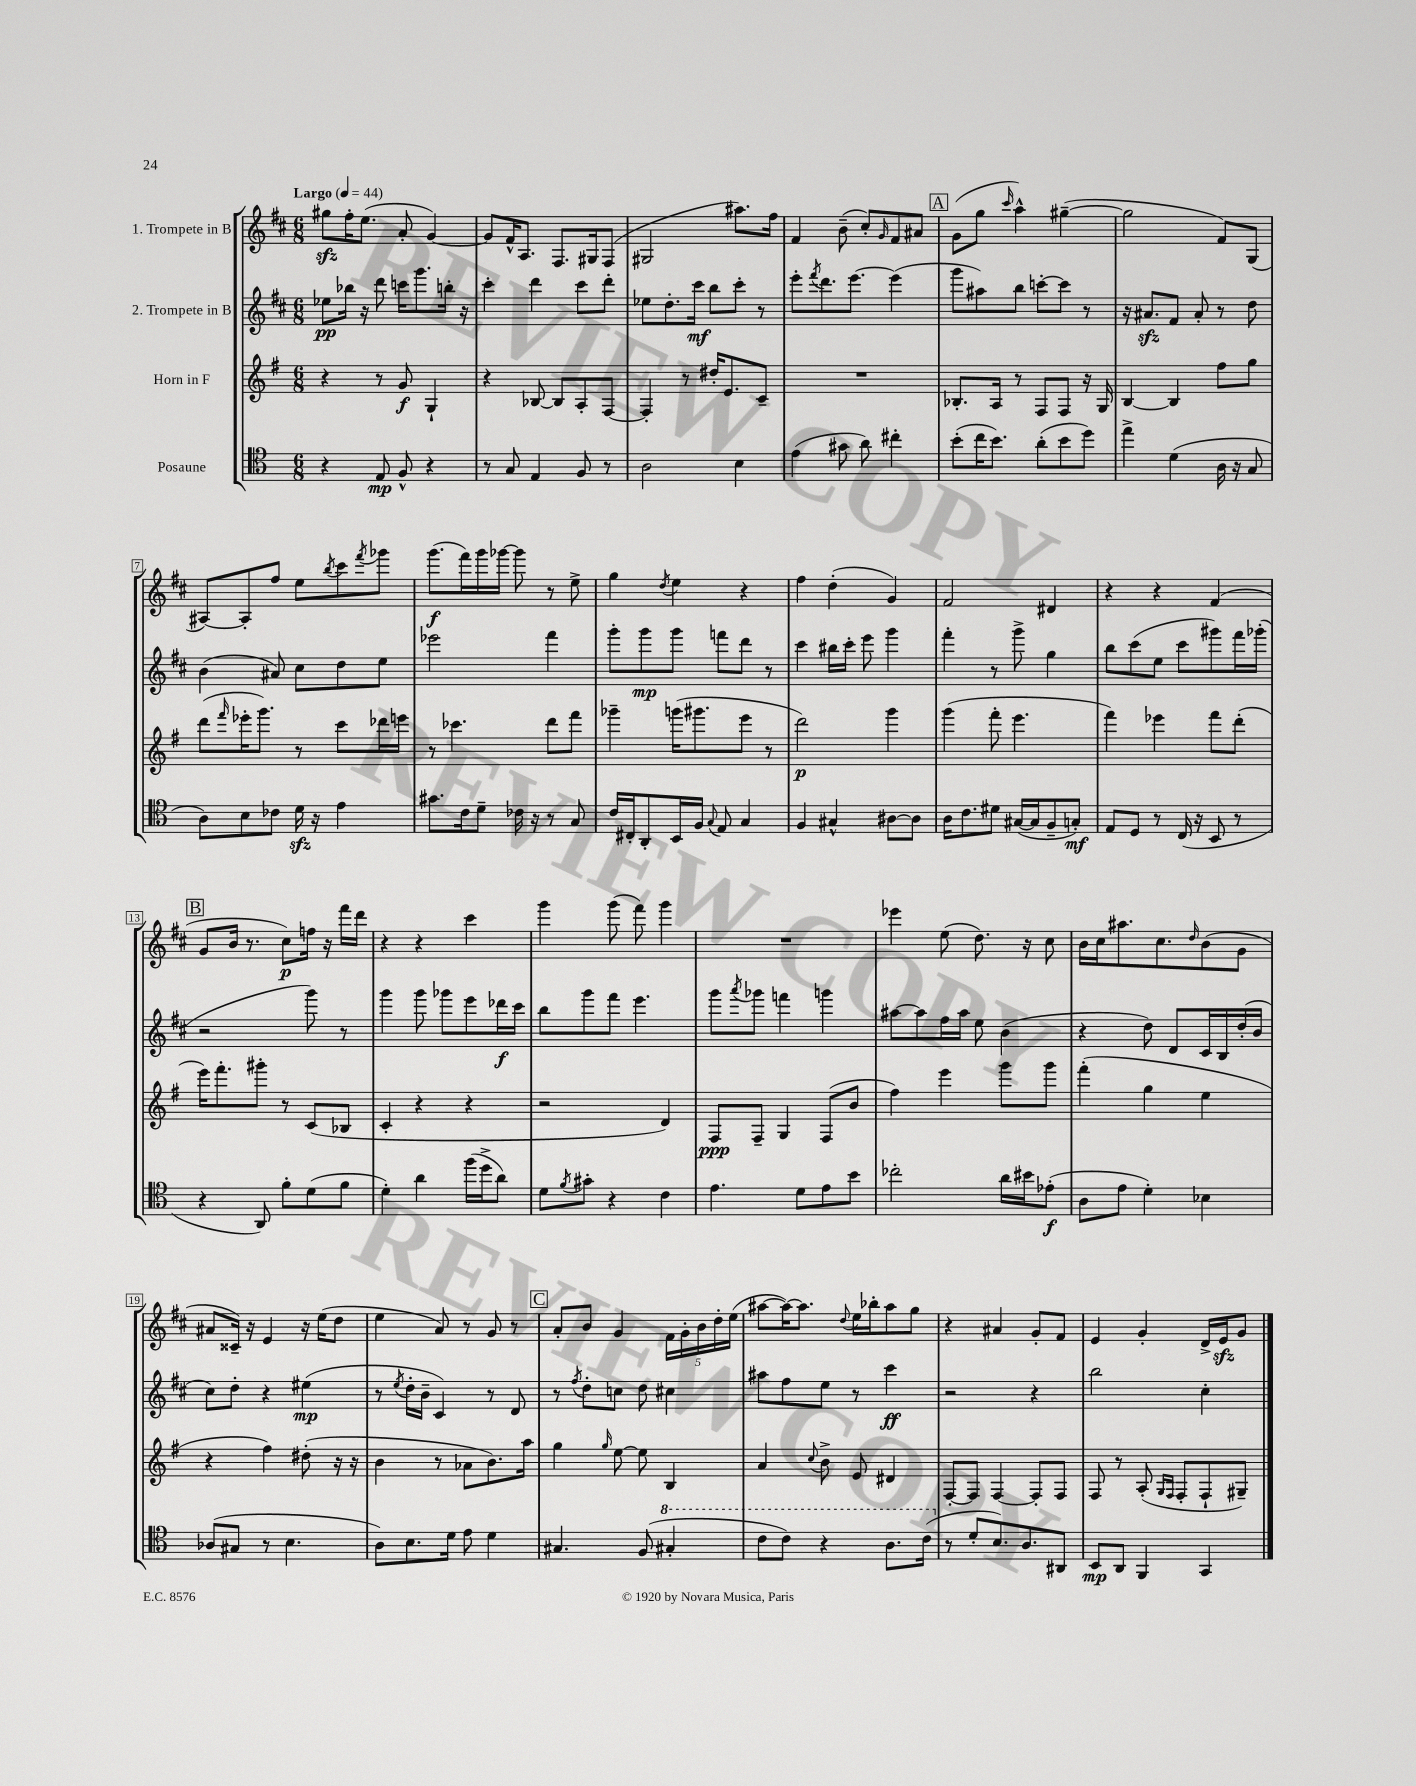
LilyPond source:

<<
\new StaffGroup <<
\new Staff = "s0" \with { instrumentName = "1. Trompete in B" } {
    \clef treble \key d \major \numericTimeSignature \time 6/8 \tempo "Largo" 4 = 44
    gis''8\sfz fis''16-. e''8.( a'8-. g'4~) |
    g'8 fis'16-^ a8. fis8. gis16 fis8( |
    gis2 ais''8.) fis''16 |
    fis'4 b'8--( cis''8-.) \grace { g'16 } fis'8 ais'8 |
    \mark \markup { \box "A" } g'8( g''8 \grace { cis'''16 } a''4-^) gis''4~--( |
    gis''2 fis'8) g8( |
    ais8~) ais8-. fis''8 e''8 \acciaccatura { b''8 } cis'''8 \acciaccatura { fis'''8 } ges'''8 |
    g'''8.\f( fis'''16) g'''16 ges'''16~ ges'''8 r8 e''8-> |
    g''4 \acciaccatura { d''8 } e''4 r4 |
    fis''4 d''4-.( g'4) |
    fis'2 dis'4 |
    r4 r4 fis'4( |
    \mark \markup { \box "B" } g'8 b'16 r8. cis''8\p) f''16 r16 fis'''16 d'''16 |
    r4 r4 cis'''4 |
    g'''4 g'''8( fis'''8) g'''4 |
    R2. |
    ees'''4 e''8( d''8.) r16 cis''8 |
    b'16 cis''16 ais''8. cis''8. \grace { d''16 } b'8( g'8 |
    ais'8 cisis'16--) r16 e'4 r16 e''16( d''8 |
    e''4 a'8) r8 g'8 r8 |
    \mark \markup { \box "C" } a'8-. b'8 g'4 \tuplet 5/4 { fis'16 g'16-. b'16 d''16-. e''16( } |
    ais''8~ ais''16~) ais''8. \appoggiatura { d''8 } e''16 bes''16-. ais''8 g''8 |
    r4 ais'4 g'8-. fis'8 |
    e'4 g'4-. d'16-> e'16\sfz g'8 \bar "|." |
}
\new Staff = "s1" \with { instrumentName = "2. Trompete in B" } {
    \clef treble \key d \major \numericTimeSignature \time 6/8
    ees''8\pp bes''16 r16 d'''8 c'''16 g'''8. b''16-. r16 |
    cis'''4-. d'''4 cis'''8 d'''8-. |
    ees''8 d''8.-. cis'''16\mf b''8 cis'''8-. r8 |
    e'''8-. \acciaccatura { fis'''8 } d'''8. e'''8.~ e'''4( |
    \mark \markup { \box "A" } g'''8 ais''8) b''8 c'''8~-. c'''8 r8 |
    r16 ais'8.\sfz fis'8 ais'8-. r8 d''8 |
    b'4( ais'8) cis''8 d''8 e''8 |
    ees'''2 fis'''4 |
    g'''8-. g'''8\mp g'''8 f'''8 d'''8 r8 |
    cis'''4 bis''16 cis'''16-. e'''8 g'''4 |
    fis'''4-. r8 g'''8-> g''4 |
    b''8 cis'''8( e''8 cis'''8 gis'''8) fis'''16 ges'''16-.( |
    \mark \markup { \box "B" } r2 g'''8) r8 |
    g'''4 g'''8 ges'''8 e'''8 des'''16\f cis'''16 |
    b''8 g'''8 fis'''8 e'''4. |
    g'''8 \acciaccatura { a'''8 } ges'''8 f'''4 g'''4 |
    ais''8~ ais''8 fis''16 ais''16 e''8 b'4( |
    r4 d''8) d'8 cis'16 b16 d''16-.( b'16 |
    cis''8) d''8-. r4 eis''4\mp( |
    r8 \acciaccatura { e''8 } d''16-. b'16-- cis'4) r8 d'8 |
    \mark \markup { \box "C" } r8 \acciaccatura { fis''8 } d''8-. c''8 d''8 cis''4 |
    ais''8 fis''8 e''8 r8 cis'''4\ff |
    r2 r4 |
    b''2 cis''4-. \bar "|." |
}
\new Staff = "s2" \with { instrumentName = "Horn in F" } {
    \clef treble \key g \major \numericTimeSignature \time 6/8
    r4 r8 g'8\f g4-! |
    r4 bes8~ bes8 a8-. fis8~ |
    fis4-. r8 dis''16-. e'8. c'8-- |
    R2. |
    \mark \markup { \box "A" } bes8.-. a16 r8 fis8 fis8 r16 g16 |
    b4~ b4 fis''8 g''8 |
    d'''8( \grace { fis'''16 } ees'''16-. g'''8.) r8 c'''8 des'''16 e'''16 |
    r8 ces'''4. d'''8 fis'''8 |
    ges'''4-- g'''16( gis'''8. e'''8 r8 |
    d'''2\p) g'''4 |
    g'''4( fis'''8-. e'''4. |
    fis'''4) ees'''4 fis'''8 d'''8-.( |
    \mark \markup { \box "B" } e'''16) fis'''8.-. gis'''8-. r8 c'8( bes8 |
    c'4-. r4 r4 |
    r2 d'4) |
    fis8\ppp fis8-- g4 fis8( b'8 |
    fis''4) e'''4 g'''8 g'''8 |
    fis'''4-.( g''4 e''4 |
    r4 fis''4) dis''8-.( r16 r16 |
    b'4 r8 aes'8 b'8.) a''16 |
    \mark \markup { \box "C" } g''4 \grace { g''16 } e''8~ e''8 b4 |
    a'4 \appoggiatura { c''8 } b'8-> e'8 dis'4 |
    fis8~-. fis8 fis4~ fis8-. fis8 |
    fis8 r8 a8-.( \grace { g16 fis16 } fis8-. fis8-! gis8--) \bar "|." |
}
\new Staff = "s3" \with { instrumentName = "Posaune" } {
    \clef tenor \key c \major \numericTimeSignature \time 6/8
    r4 e8\mp f8-^ r4 |
    r8 g8 e4 f8 r8 |
    a2 b4 |
    e'4( gis'8 a'8) cis''4-. |
    \mark \markup { \box "A" } b'8-.( c''16 b'8.) a'8-.( b'8 d''8) |
    e''4-> d'4( a16 r16 g8 |
    a8) b8 ces'8 d'16\sfz r16 e'4 |
    gis'8. c'16 d'8-- ces'16 r16 r8 g8 |
    c'16 cis16-. a,8-. b,16 f16 \appoggiatura { g8 } e8 g4 |
    f4 gis4-^ ais8~ ais8 |
    a16 c'8. dis'8 gis16~( gis16 f8-- g8-.\mf) |
    e8 d8 r8 c16( r16 b,8 r8 |
    \mark \markup { \box "B" } r4 a,8) f'8-. d'8( f'8 |
    d'4-.) a'4 f''16( d''16-> a'8) |
    d'8 \acciaccatura { f'8 } gis'8-. r4 c'4 |
    e'4. d'8 e'8 b'8 |
    ces''2-. a'16 bis'16 ees'8-.\f( |
    a8 e'8 d'4-.) bes4 |
    aes8( gis8 r8 b4. |
    a8) b8. d'16 e'8 d'4 |
    \mark \markup { \box "C" } gis4. f8( \ottava #1 gis'4-. |
    c''8 c''8) r4 a'8. c''16( \ottava #0 |
    r8 d'8-. b8.) a8. ais,8 |
    b,8\mp a,8 f,4 g,4 \bar "|." |
}
>>
>>
\layout { \context { \Score \override BarNumber.stencil = #(make-stencil-boxer 0.1 0.3 ly:text-interface::print) } }
